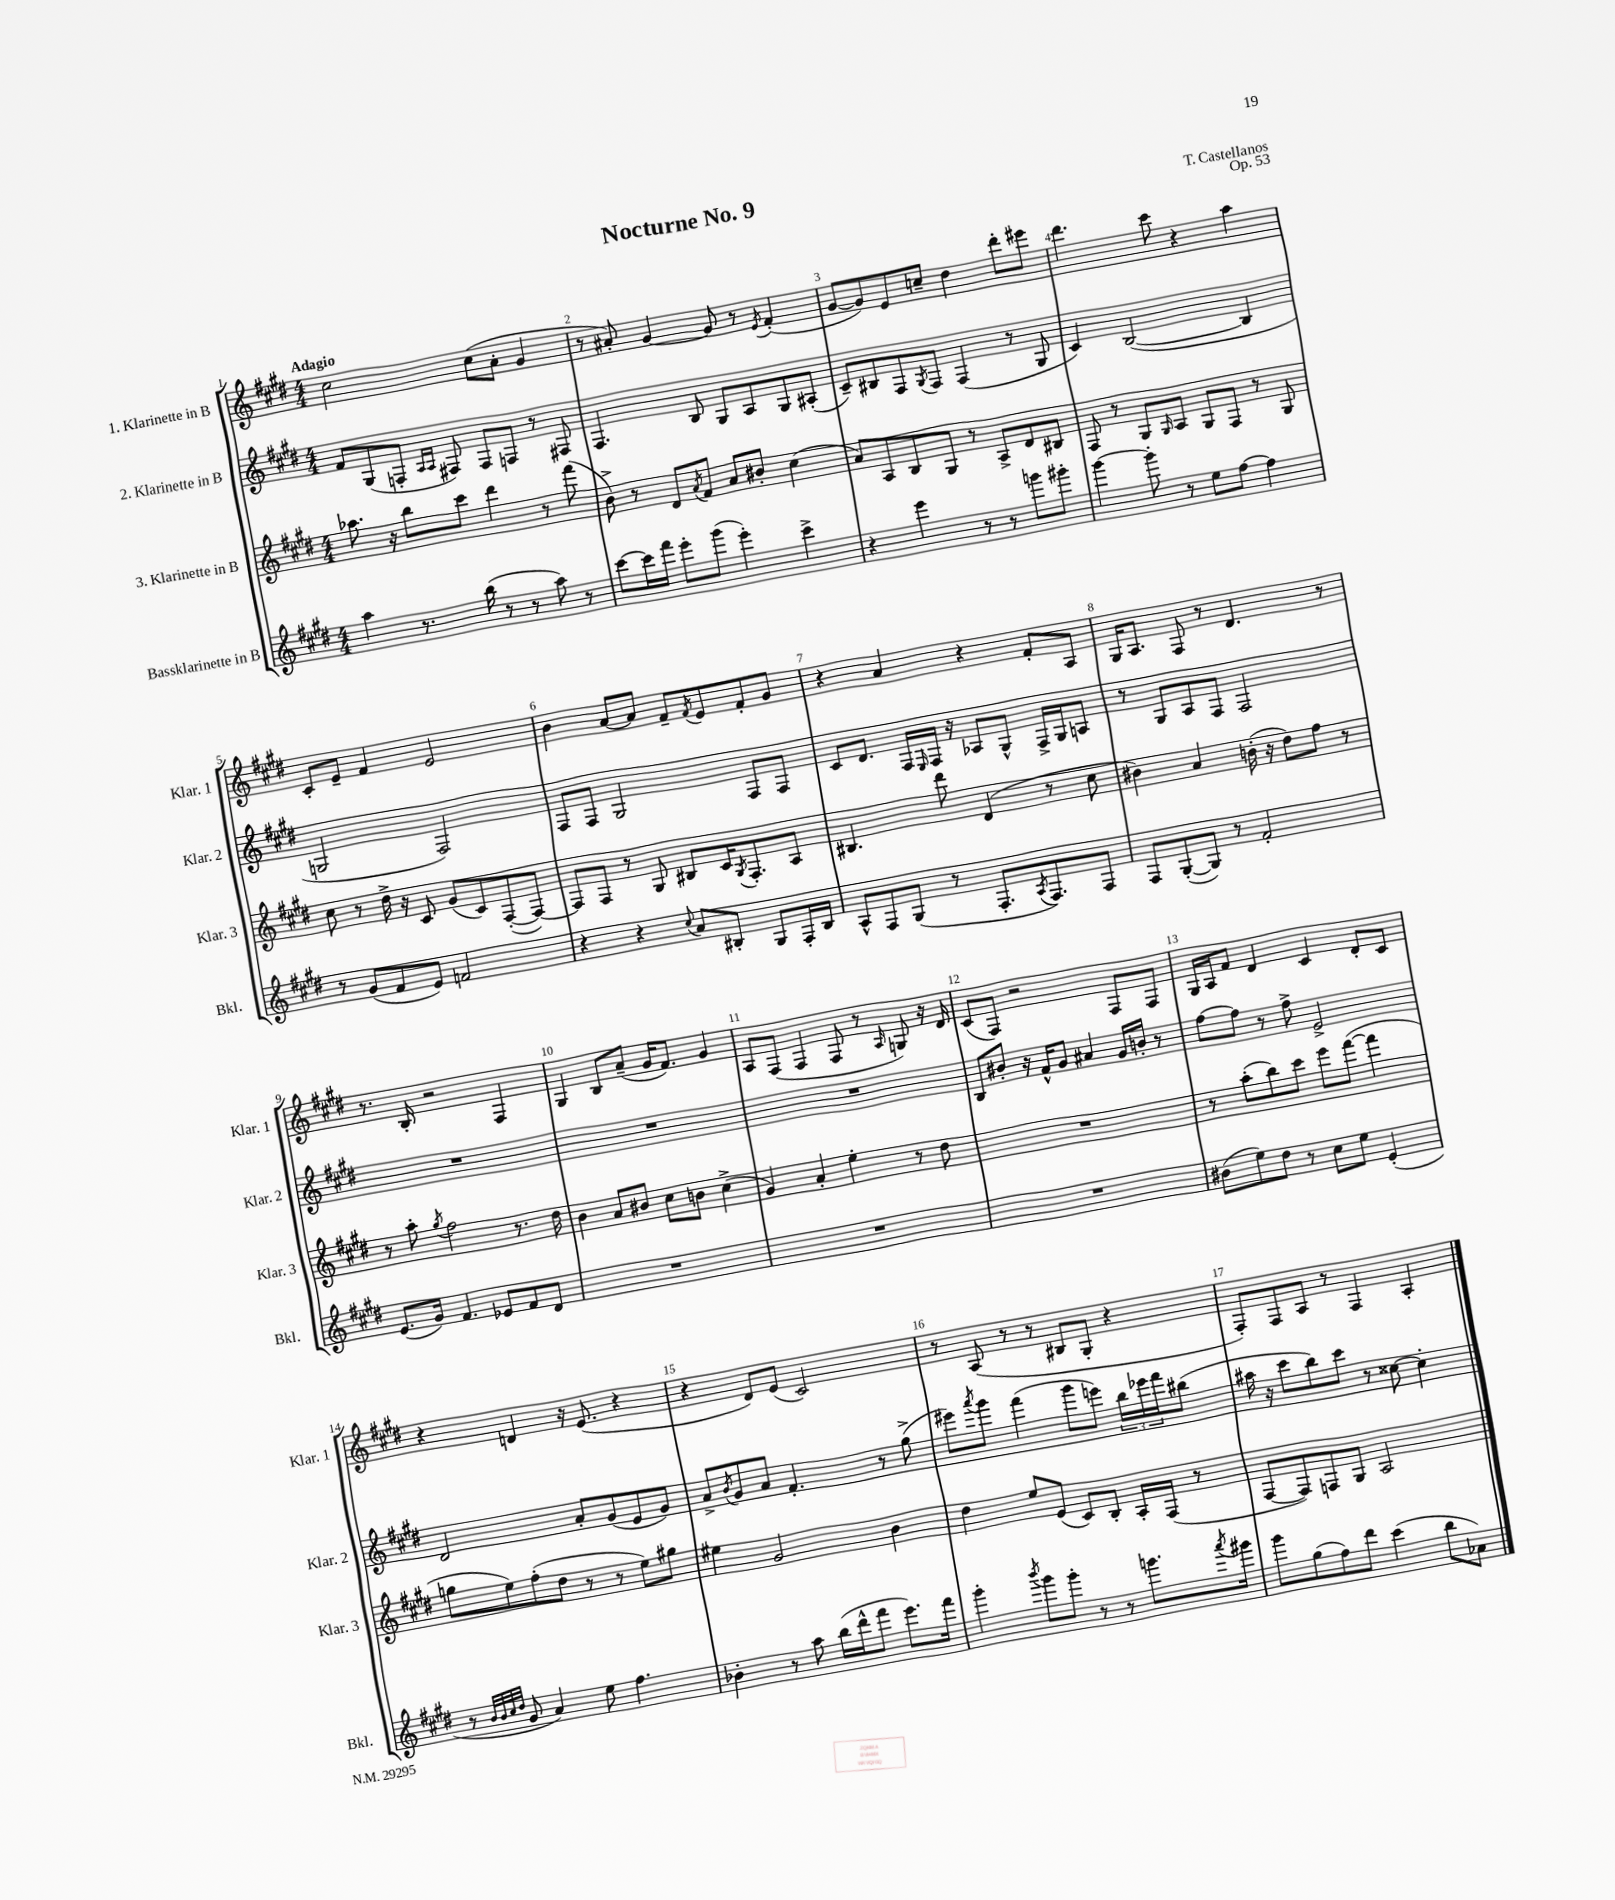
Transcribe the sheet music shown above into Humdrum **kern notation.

**kern	**kern	**kern	**kern
*staff4	*staff3	*staff2	*staff1
*clefG2	*clefG2	*clefG2	*clefG2
*k[f#c#g#d#]	*k[f#c#g#d#]	*k[f#c#g#d#]	*k[f#c#g#d#]
*M4/4	*M4/4	*M4/4	*M4/4
4aa\	8.aa-\	8f#/L	2cc#\
.	.	(8G#/	.
.	16r	.	.
8.r	8bb\L	8F'/J	.
.	.	16qqA/LL	.
.	.	16qqA/JJ	.
.	8ccc#\J	8F#/)	.
(16bb\	.	.	.
8r	4ddd#\	8F#/L	(8cc#\L
8r	.	8F/J	8a'\J
8aa\)	8r	8r	4g#/
8r	(8fff#\	8F#/	.
=	=	=	=
[8ccc#\L	8b^\)	4.F#/	8r
16ccc#\]L	8r	.	8a#'/)
16fff#\JJ	.	.	.
8eee'\L	8d#/L	.	[4g#/
.	8qa/	.	.
(8ggg#\J	8f#/J	8B/	.
4eee'\)	8a/L	8G#/L	8g#/]
.	8b#'/J	8A/	8r
.	.	.	8qe/
4ccc#^\	(4cc#\	8G#/	(4f#'/
.	.	(8A#'/J	.
=	=	=	=
4r	8a/L)	8c#~/L)	[8g#/L
.	8A/	8B#/	8g#/])
4eee\	8B/	8F#/	8e/
.	.	8qG#/	.
.	8G#/J	8F#/J	8cc~/J
8r	8r	(4F#/	4dd#\
8r	8A^/L	.	.
8ggg\L	8d#/	8r	8ddd#'\L
8ggg#'\J	8B#/J	8G#/	8eee#\J
=	=	=	=
[4ggg#\	8F#/	4c#/)	4.ddd#\
.	8r	.	.
8ggg#'\]	8G#/L	([2B/	.
.	16qqG#/	.	.
8r	8A/J	.	8ccc#\
8ee\L	8G#/L	.	4r
[8ff#\J	8F#/J	.	.
4ff#\]	8r	4B/]	4aa\
.	8G#/	.	.
=	=	=	=
8r	8cc#\	2G/	8c#'/L
(8g#/L	8r	.	8e~/J
8f#/	16dd#^\	.	4f#/
.	16r	.	.
8e/J)	8c#/	.	.
2f/	(8g#/L	2F#/)	2e/
.	8c#/)	.	.
.	([8F#'/	.	.
.	8F#/_J)	.	.
=	=	=	=
4r	8F#/]L	8F#/L	4b\
.	8F#/J	8F#/J	.
4r	8r	2G#/	[8a/L
.	8G#/	.	8a/]J
8qqcc#/	.	.	.
8a/L	8B#/L	.	8f#~/L
.	.	.	8qf#/
8B#'/J	16c#/K	.	8e/
.	8qG#/	.	.
.	8.F#'/	.	.
8G#/L	.	8F#/L	8f#'/
16F#'/L	8A/J	8F#/J	8g#/J
16B#/JJ	.	.	.
=	=	=	=
8A^^/L	4.B#/	8c#/L	4r
8F#/	.	8.d#/J	.
(8G#/J	.	.	4a/
.	.	16F#/LL	.
.	.	16qqE/	.
8r	8ddd#\	16F#/JJ	.
.	.	16r	.
8.F#'/L	(4d#/	8A-/L	4r
.	.	8G#^^/J	.
8qA/	.	.	.
8.F#/)	.	.	.
.	8r	16F#^/LL	8f#'/L
.	.	16G#/J	.
8F#/J	8cc#\	8A/J	8A/J
=	=	=	=
8F#/L	4b#\)	8r	16G#/LK
.	.	.	8.A/J
([8G#'/	.	8G#/L	.
8G#/]J)	4a/	8A/	8F#/
8r	.	8F#/J	8r
2f#'/	(16b'\	2F#/	4.d#/
.	16r	.	.
.	8dd#\L)	.	.
.	8ff#\J	.	.
.	8r	.	8r
=	=	=	=
(8.e/L	8r	1r	8.r
.	8aa'\	.	.
16g#/Jk)	.	.	16B'/
.	8qgg#/	.	.
4.f#/	2ff#\	.	2r
8e-/L	.	.	.
8f#/	8.r	.	4F#/
8d#/J	.	.	.
.	16dd#\	.	.
=	=	=	=
1r	4b\	1r	4G#/
.	8a/L	.	8B/L
.	8b#/J	.	(8a~/J
.	8cc#\L	.	16g#/LK
.	.	.	8.f#/J)
.	8b\J	.	.
.	(4cc#^\	.	4g#/
=	=	=	=
1r	4g#/)	1r	8A/L
.	.	.	(8F#/J
.	4a'/	.	4F#/
.	4ee'\	.	8F#/
.	.	.	8r
.	.	.	16qqA/
.	8r	.	8G/)
.	8dd#\	.	16r
.	.	.	16d#/
=	=	=	=
1r	1r	8B/L	(8c#/L
.	.	8b#'/J	8F#/J)
.	.	16r	2r
.	.	16f#^^/LK	.
.	.	8g#/J	.
.	.	4a#/	.
.	.	16g#/LL	8F#/L
.	.	16b'/JJ	.
.	.	8r	8F#/J
=	=	=	=
(8b#\L	8r	[8ff#\L	16G#/LL
.	.	.	16A/J
8ee\)	(8aa'\L	8ff#\]J	8f#/J
8dd#\J	8bb\)	8r	4d#/
8r	8ccc#\J	8ff#^\	.
8cc#\L	8eee\L	2e^/	4c#/
8ee\J	([8fff#\J	.	.
(4e'/	4fff#\]	.	8d#'/L
.	.	.	8c#/J
=	=	=	=
8r	8gg\L	2d#/	4r
32qqb/LLL	.	.	.
32qqb/	.	.	.
32qqcc#/	.	.	.
32qqdd#/JJJ	.	.	.
8g#/	8ee\)	.	.
4a/)	(8ff#'\	.	4d/
.	8dd#\J	.	.
8ee\	8r	8a'/L	16r
.	.	.	(8.e/
4.ff#\	8r	(8g#/	.
.	8ee\L)	8e/	4r
.	8gg#\J	8g#/J)	.
=	=	=	=
4b-'\	4ee#\	8a^/L	4r
.	.	8qb/	.
.	.	8g#/	.
8r	2g#/	8a/J	8d#/L)
8aa\	.	4.f#'/	(8e/J
(16bb\LL	.	.	2c#/)
16ddd#^^\J	.	.	.
8fff#\J	.	.	.
8.eee\L)	4b\	8r	.
.	.	(8gg#^\	.
16fff#\Jk	.	.	.
=	=	=	=
4ggg#'\	4dd#\	8eee#\L)	8r
.	.	8qaaa/	.
.	.	8ggg#\J	(8A/
8qbbb/	.	.	.
8ggg#\L	8ee/L	(4fff#\	8r
8ggg#'\J	(8e/J	.	8r
8r	8c#/L)	8ggg#\L	8B#/L
8r	8B'/J	8eee\J)	8G#'/J
8.ggg\L	16A'/LL	24bb\LL	4r
.	.	24eee-\	.
.	(16F#/JJ	.	.
.	.	24fff#\J	.
.	8r	(8bb#\J	.
8qaaa/	.	.	.
16ggg#\Jk	.	.	.
=	=	=	=
8ggg#\L	[8F#/L	16aa#\	8F#'/L)
.	.	16r	.
(8gg#\	8F#/])	8ccc#\L	8F#/
8ff#\)	8F/	8bb\)	8A/J
8ddd#\J	8G#/J	8ccc#\J	8r
(4ccc#\	2A/	8r	4F#/
.	.	[8cc##\	.
8bb\L	.	4cc##'\]	4A'/
8a-\J)	.	.	.
==	==	==	==
*-	*-	*-	*-
